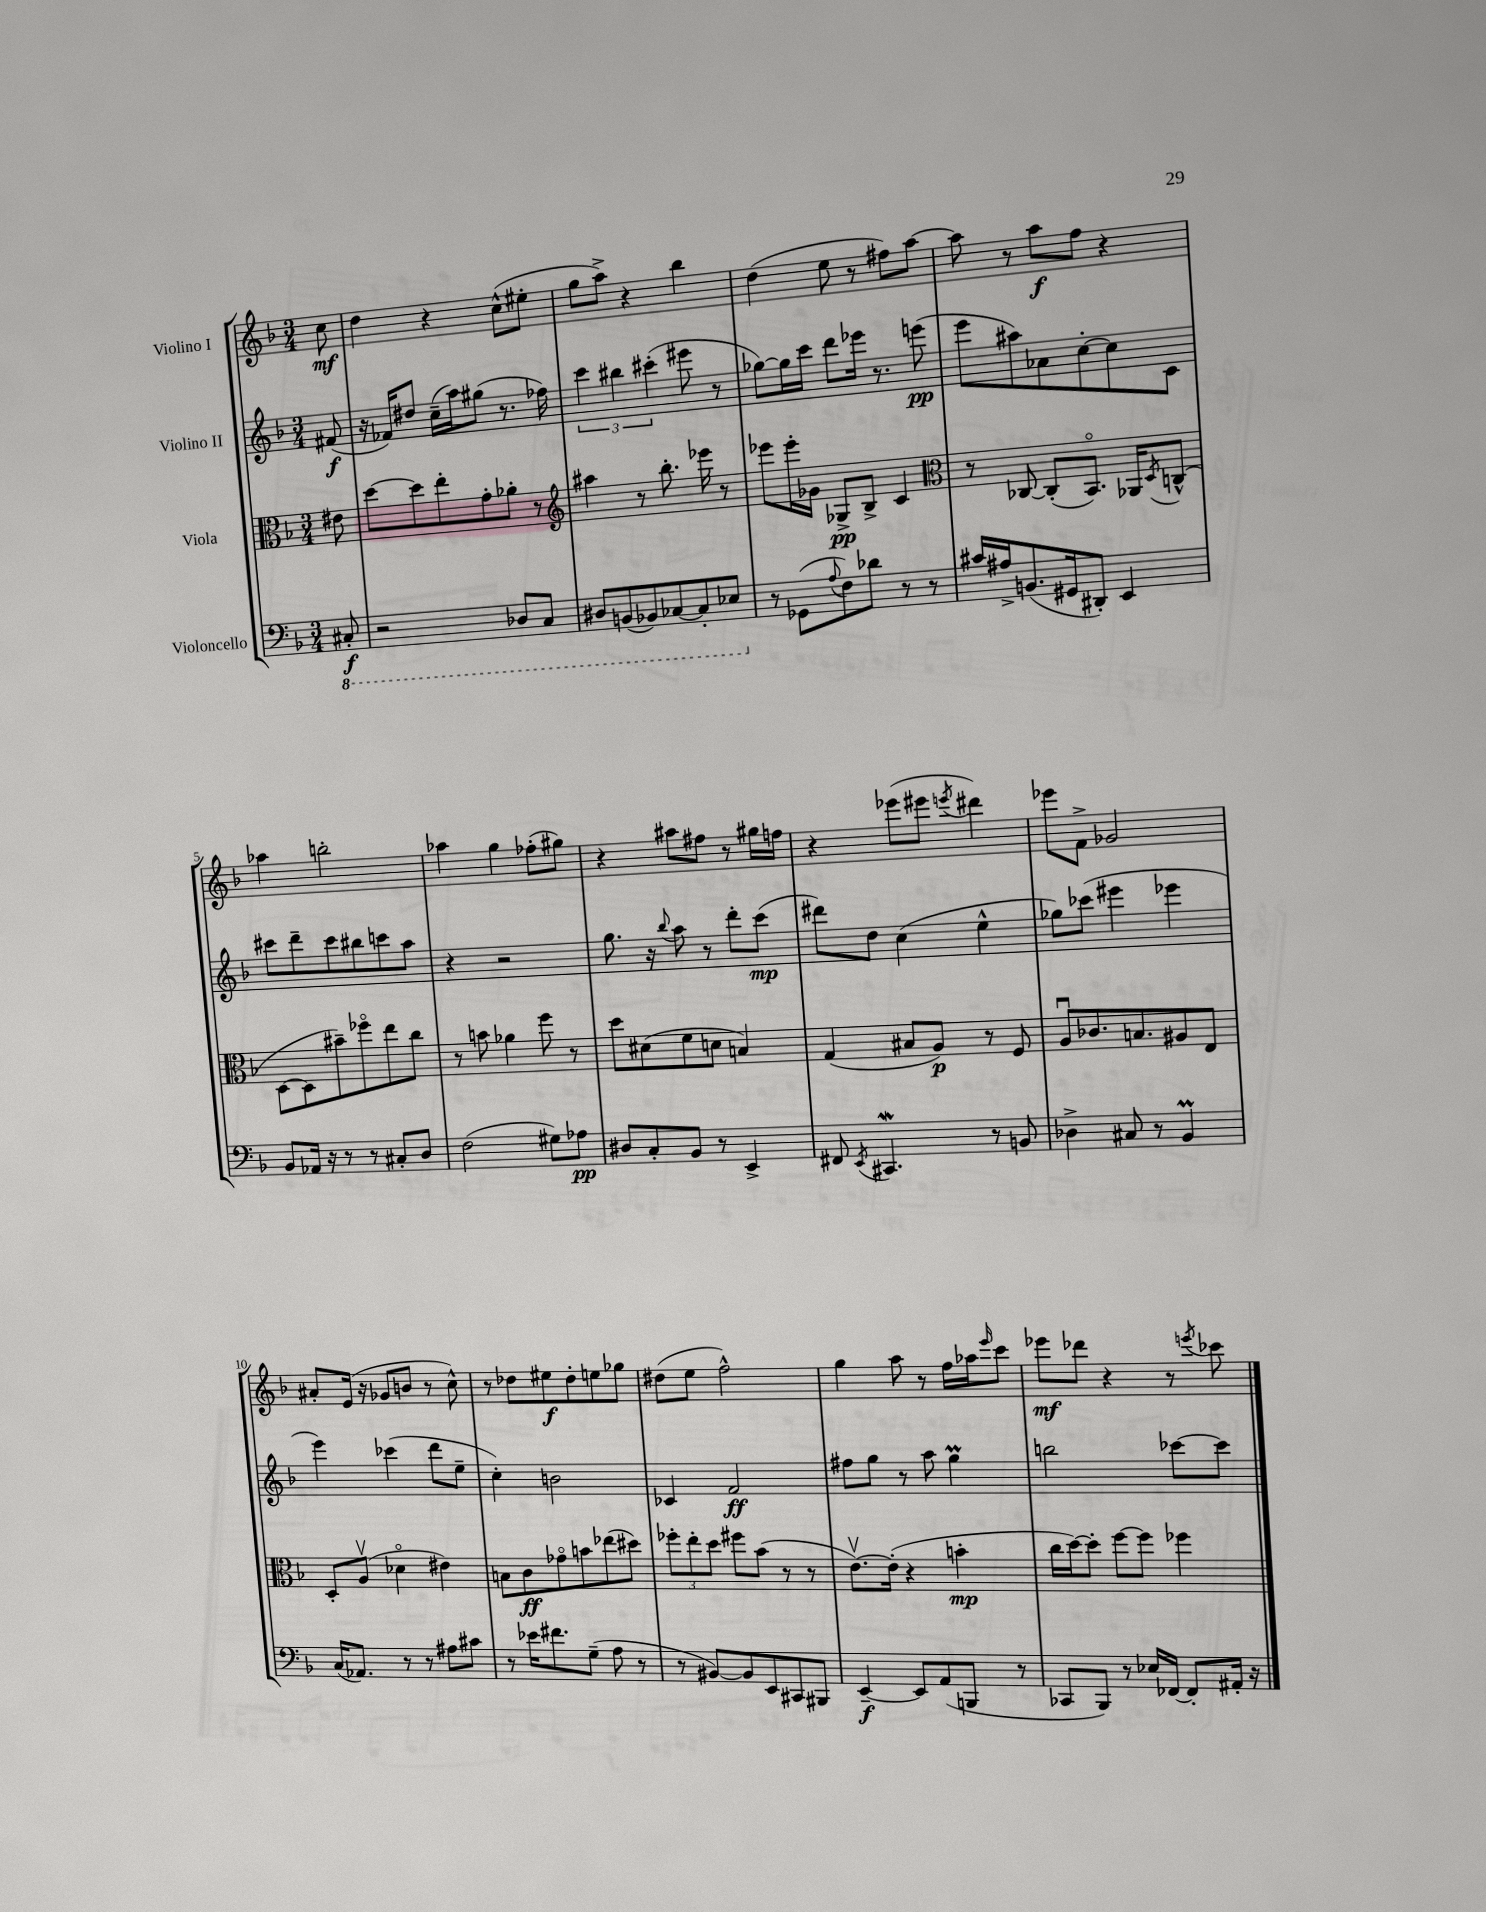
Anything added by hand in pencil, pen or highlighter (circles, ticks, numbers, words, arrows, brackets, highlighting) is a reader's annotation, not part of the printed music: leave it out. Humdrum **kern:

**kern	**dynam	**kern	**dynam	**kern	**dynam	**kern	**dynam
*part4	*part4	*part3	*part3	*part2	*part2	*part1	*part1
*staff4	*staff4	*staff3	*staff3	*staff2	*staff2	*staff1	*staff1
*I"Violoncello	*	*I"Viola	*	*I"Violino II	*	*I"Violino I	*
*clefF4	*	*clefC3	*	*clefG2	*	*clefG2	*
*k[b-]	*	*k[b-]	*	*k[b-]	*	*k[b-]	*
*M3/4	*	*M3/4	*	*M3/4	*	*M3/4	*
*8ba	*	*	*	*	*	*	*
=	=	=	=	=	=	=	=
8CC#X'/	f	8e#X\	.	(8f#X/	f	8cc\	mf
=1	=1	=1	=1	=1	=1	=1	=1
2r	.	[8dd\L	.	16r	.	4dd\	.
.	.	.	.	16f-X/KL)	.	.	.
.	.	8dd\]	.	8dd#X/J	.	.	.
.	.	8ee'\	.	(16cc~\LL	.	4r	.
.	.	.	.	16aa\J)	.	.	.
.	.	8g'\	.	(8gg#X\J	.	.	.
8DD-X/L	.	8a-X'\J	.	8.r	.	(8cc^^\L	.
8CC/J	.	8r	.	.	.	8ee#X'\J	.
.	.	.	.	16ff-X\)	.	.	.
=2	=2	=2	=2	=2	=2	=2	=2
*	*	*clefG2	*	*	*	*	*
8DD#X/L	.	4aa#X\	.	6ccc\	.	8gg\L	.
(8BBBn/	.	.	.	.	.	8aa^\J)	.
.	.	.	.	6bb#X\	.	.	.
8BBB-X/)	.	8r	.	.	.	4r	.
.	.	.	.	(6ccc#X'\	.	.	.
[8CC-X/	.	8.bb-'\	.	.	.	.	.
8CC-'/]	.	.	.	8eee#X\	.	4bb-\	.
.	.	16eee-X\	.	.	.	.	.
8EE-X/J	.	8r	.	8r	.	.	.
=3	=3	=3	=3	=3	=3	=3	=3
*X8ba	*	*	*	*	*	*	*
8r	.	8eee-X\L	.	[8gg-X\L)	.	(4dd\	.
(8GG-X\L	.	16eee-'\L	.	16gg-\L]	.	.	.
.	.	16g-X\JJ	.	16ccc\JJ	.	.	.
8qqA/	.	.	.	.	.	.	.
8F\)	.	8G-X^/L	pp	8ddd\L	.	8ee\	.
8d-X\J	.	8B-^/J	.	16eee-X\Jk	.	8r	.
.	.	.	.	8.r	.	.	.
8r	.	4c/	.	.	.	8ff#X\L)	.
8r	.	.	.	(8eeen\	pp	[8aa\J	.
=4	=4	=4	=4	=4	=4	=4	=4
*	*	*clefC3	*	*	*	*	*
16c#X/LL	.	8r	.	8eee\L	.	8aa\]	.
16A#X^/J	.	.	.	.	.	.	.
(8.BBn/	.	[8C-X/	.	8aa#X\)	.	8r	.
.	.	(8C-'/L]	.	8a-X\	.	8aa\L	f
16GG#X/k	.	.	.	.	.	.	.
8DD#X'/J)	.	8.BB-/J)	.	[8cc'\	.	8ff\J	.
4EE/	.	.	.	8cc\]	.	4r	.
.	.	16AA-X/KL	.	.	.	.	.
.	.	8qD/	.	.	.	.	.
.	.	(8Cn^^/J	.	8c\J	.	.	.
!!LO:LB:g=z
=5	=5	=5	=5	=5	=5	=5	=5
8BB-/L	.	[8D\L	.	8ccc#X\L	.	4aa-X\	.
16AA-X/Jk	.	8D\]	.	8ddd~\	.	.	.
16r	.	.	.	.	.	.	.
8r	.	8b#X~\)	.	8ccc#\	.	2bbn'\	.
8r	.	8ff-X\	.	8bb#X\	.	.	.
8C#X'/L	.	8ee\	.	8cccn\	.	.	.
8D/J	.	8cc\J	.	8aa\J	.	.	.
=6	=6	=6	=6	=6	=6	=6	=6
(2F\	.	8r	.	4r	.	4aa-X\	.
.	.	8bn\	.	.	.	.	.
.	.	4a-X\	.	2r	.	4gg\	.
8G#X\L)	.	8ff\	.	.	.	(8ff-X'\L	.
8A-X\J	pp	8r	.	.	.	8gg#X\J)	.
=7	=7	=7	=7	=7	=7	=7	=7
8D#X/L	.	8dd\L	.	8.gg\	.	4r	.
8C'/	.	(8d#X\	.	.	.	.	.
.	.	.	.	16r	.	.	.
.	.	.	.	8qqbb-/	.	.	.
8BB-/J	.	8f\	.	8aa\	.	8aa#X\L	.
8r	.	8dn\J	.	8r	.	8ff#X\J	.
4EE^/	.	4Bn/)	.	8ddd'\L	.	8r	.
.	.	.	.	(8ccc\J	mp	16gg#X\LL	.
.	.	.	.	.	.	16ffn\JJ	.
=8	=8	=8	=8	=8	=8	=8	=8
8FF#X/	.	(4G/	.	8ddd#X\L)	.	4r	.
8qEE/	.	.	.	.	.	.	.
4.CC#XW/	.	.	.	8dd\J	.	.	.
.	.	8B#X/L	.	(4cc\	.	(8eee-X\L	.
.	.	8A/J)	p	.	.	8eee#X\J	.
.	.	.	.	.	.	8qeeen/	.
8r	.	8r	.	4ee^^\	.	4ddd#X\)	.
8BBn/	.	8F/	.	.	.	.	.
=9	=9	=9	=9	=9	=9	=9	=9
4D-X^\	.	8Au/L	.	8gg-X\L)	.	8eee-X\L	.
.	.	8.c-X/	.	(8ccc-X\J	.	8f^\J	.
8C#X/	.	.	.	4eee#X\	.	2g-X/	.
.	.	8.Bn/	.	.	.	.	.
8r	.	.	.	.	.	.	.
4BB-M/	.	8A#X/	.	4eee-X\	.	.	.
.	.	8E/J	.	.	.	.	.
!!LO:LB:g=z
=10	=10	=10	=10	=10	=10	=10	=10
(16C/KL	.	8D'/L	.	4eee\)	.	8a#X'/L	.
8.AA-X/J)	.	.	.	.	.	.	.
.	.	(8Av/J	.	.	.	(16e/Jk	.
.	.	.	.	.	.	16r	.
8r	.	4d-X\	.	(4ccc-X\	.	8g-X/L	.
8r	.	.	.	.	.	8bn/J	.
8A#X\L	.	4e#X\)	.	8ddd\L	.	8r	.
8c#X\J	.	.	.	8ee~\J	.	8cc^^\)	.
=11	=11	=11	=11	=11	=11	=11	=11
8r	.	8Bn\L	.	4cc'\)	.	8r	.
16e-X\KL	.	8c\	ff	.	.	8dd-X\L	.
8.f#X\	.	.	.	.	.	.	.
.	.	8g-X\	.	2bn\	.	8ee#X\	f
(8G~\J	.	8bn\	.	.	.	8dd-'\	.
8A\	.	(8ee-X\	.	.	.	8een\	.
8r	.	8dd#X\J)	.	.	.	8gg-X\J	.
=12	=12	=12	=12	=12	=12	=12	=12
8r	.	12ff-X'\L	.	4c-X/	.	(8dd#X\L	.
.	.	12ee'\	.	.	.	.	.
[8BB#X/L)	.	.	.	.	.	8ee\J	.
.	.	12dd\J	.	.	.	.	.
8BB#/]	.	8ff#X\L	.	2f/	ff	2ff^^\)	.
8EE/	.	(8b-\J	.	.	.	.	.
8CC#X/	.	8r	.	.	.	.	.
8BBB#X/J	.	8r	.	.	.	.	.
=13	=13	=13	=13	=13	=13	=13	=13
[4EE~/	f	[8.ev\L)	.	8ff#X\L	.	4gg\	.
.	.	.	.	8gg\J	.	.	.
.	.	(16e'\Jk]	.	.	.	.	.
8EE/L]	.	4r	.	8r	.	8aa\	.
(8AA/	.	.	.	8aa\	.	8r	.
8BBBn/J	.	4bn'\	mp	4ggM\	.	16ff\LL	.
.	.	.	.	.	.	16aa-X\J	.
.	.	.	.	.	.	16qqeee/	.
8r	.	.	.	.	.	8ccc\J	.
=14	=14	=14	=14	=14	=14	=14	=14
8CC-X/L	.	16cc\LL	.	2bbn\	.	8eee-X\L	mf
.	.	[16dd\J)	.	.	.	.	.
8BBB-/J)	.	8dd'\J]	.	.	.	8ddd-X\J	.
8r	.	[8ff\L	.	.	.	4r	.
16E-X/LL	.	8ff\J]	.	.	.	.	.
[16FF-X/JJ	.	.	.	.	.	.	.
8FF-'/L]	.	4ff-X\	.	[8ccc-X\L	.	8r	.
.	.	.	.	.	.	8qeeen/	.
16AA#X'/Jk	.	.	.	8ccc-\J]	.	8ccc-X\	.
16r	.	.	.	.	.	.	.
==	==	==	==	==	==	==	==
*-	*-	*-	*-	*-	*-	*-	*-
